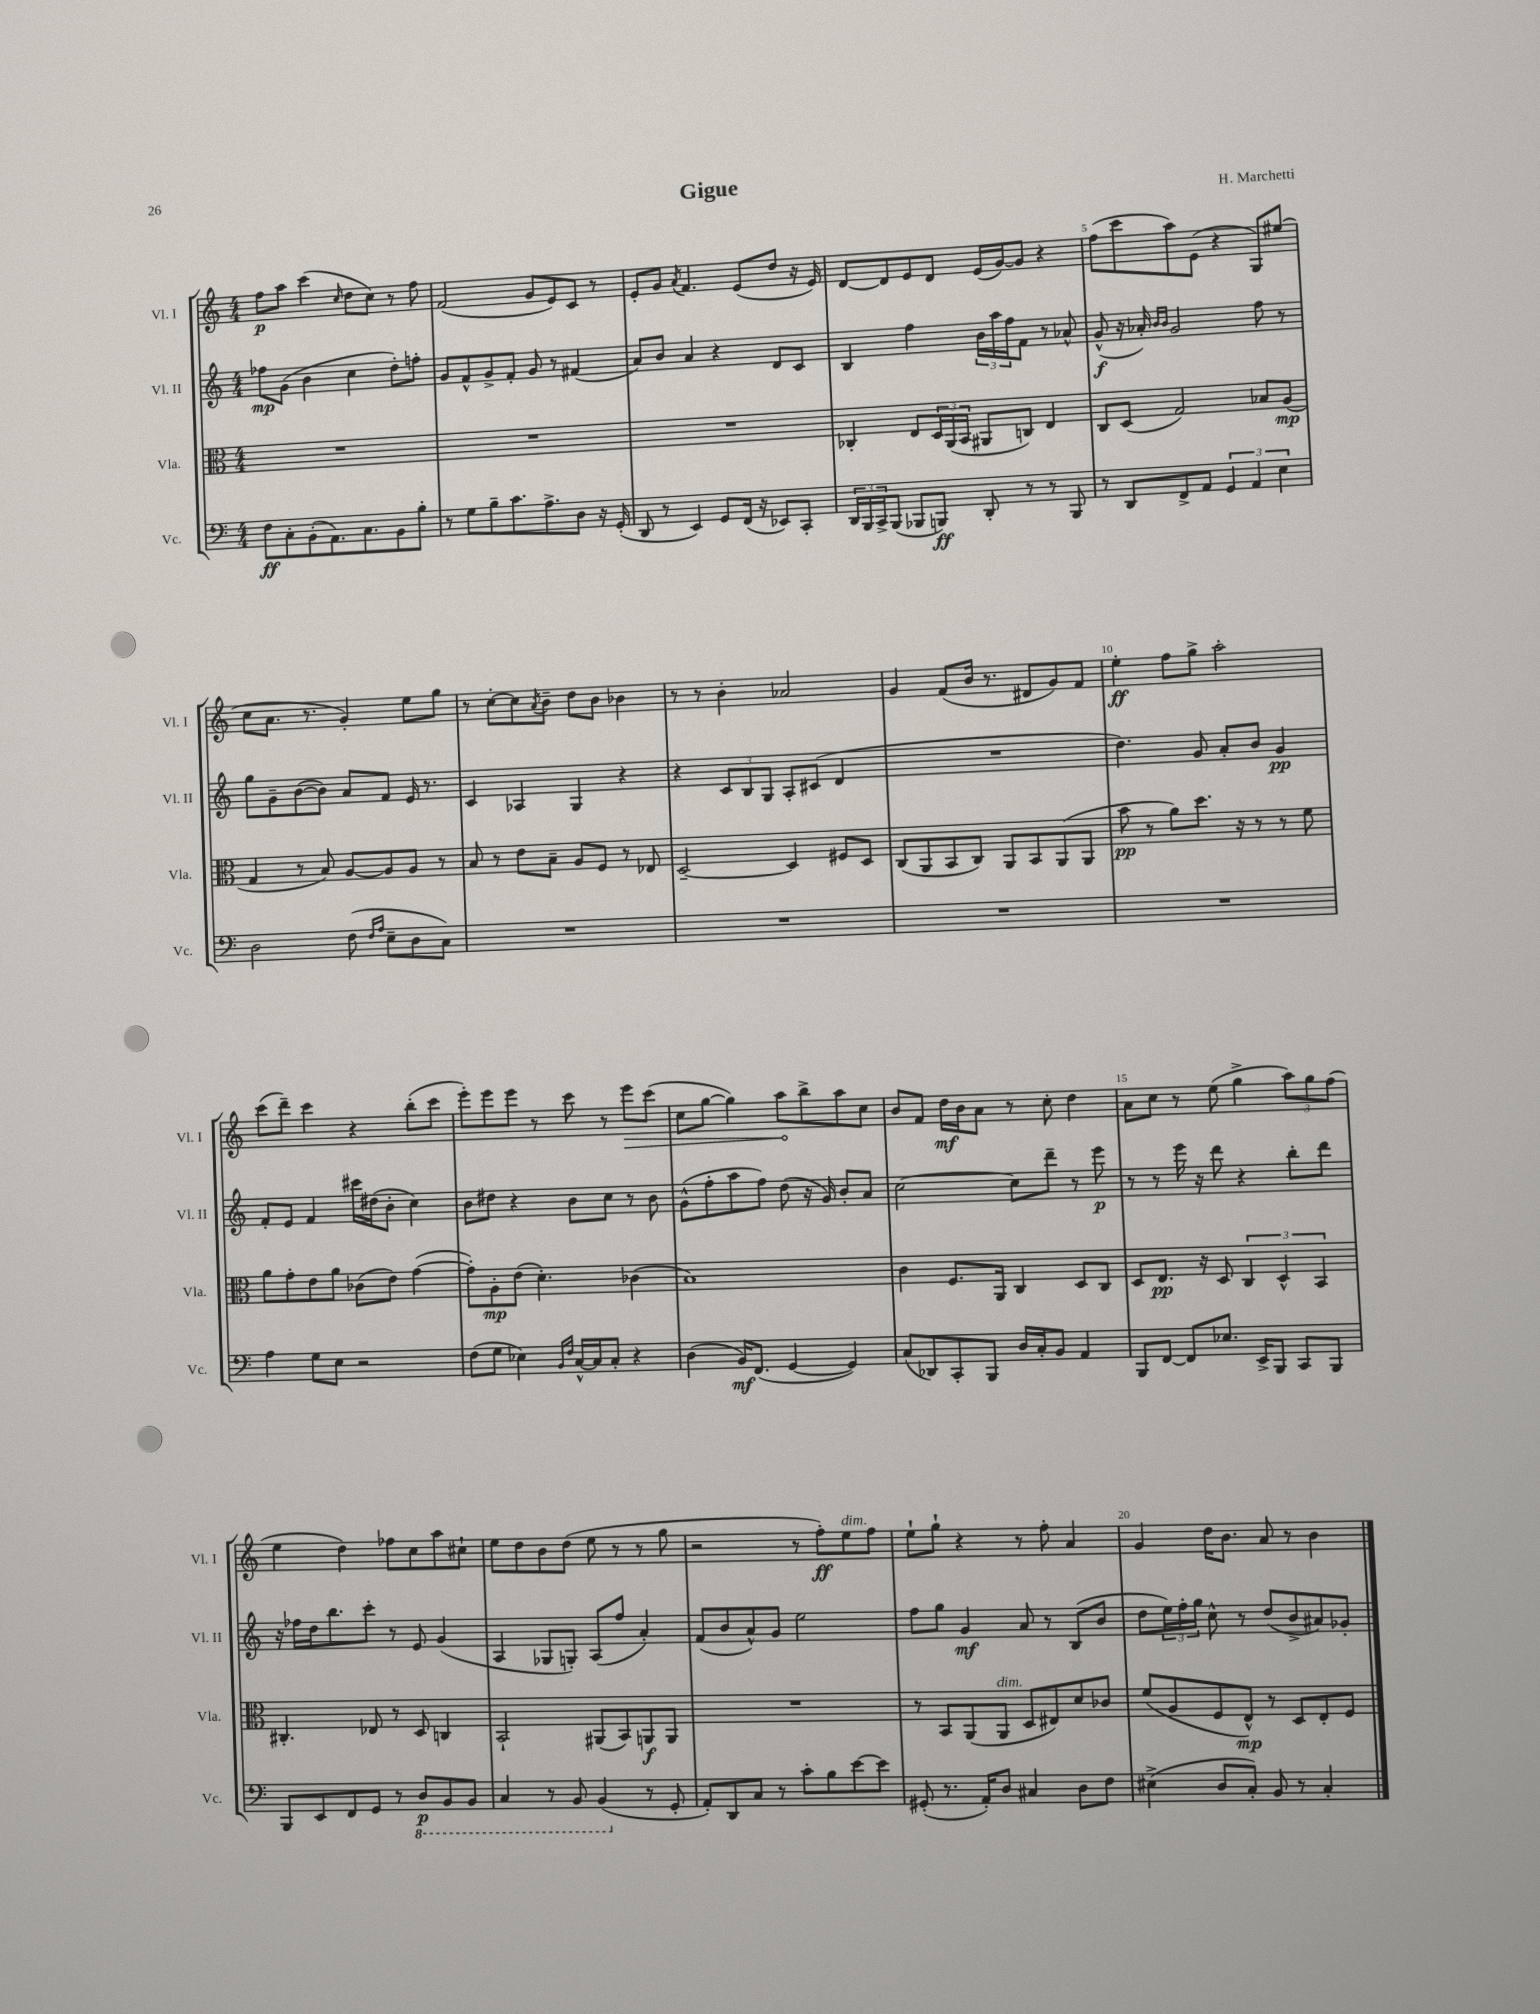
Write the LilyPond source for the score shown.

\header { title = "Gigue" composer = "H. Marchetti" }
<<
\new StaffGroup <<
\new Staff = "s0" \with { instrumentName = "Vl. I" shortInstrumentName = "Vl. I" } {
    \clef treble \key c \major \numericTimeSignature \time 4/4
    f''8\p a''8 c'''4( \grace { c''16 } d''8 c''8) r8 f''8 |
    f'2( g'8 e'8) c'8 r8 |
    e'8-. g'8 \acciaccatura { a'8 } f'4. e'8( d''8 r16 e'16) |
    d'8~ d'8 e'8 d'8 e'16( g'16~) g'8 r4 |
    f''8( c'''8 a''8) e'8( r4 g8) eis''8( |
    c''8 a'8. r8. g'4-.) e''8 g''8 |
    r8 c''8~-. c''8 \acciaccatura { a'8 } b'8-- d''8 b'8 bes'4 |
    r8 r8 b'4-. aes'2 |
    g'4 f'8( b'16 r8. dis'8 g'8) f'8 |
    e''4-.\ff f''8 g''8-> a''2-. |
    c'''8( d'''8--) c'''4 r4 b''8-.( c'''8 |
    e'''8-.) e'''8 e'''8 r8 c'''8 r8 \once \override Hairpin.circled-tip = ##t e'''8\> c'''8( |
    c''8 g''8~ g''4) a''8\! b''8-> a''8 c''8 |
    b'8 f'8 d''16\mf b'16 a'8 r8 c''8-. d''4 |
    a'8 c''8 r8 e''8( g''4-> \tuplet 3/2 { a''8) g''8 f''8( } |
    e''4 d''4) fes''8 c''8 a''8 cis''8-! |
    e''8 d''8 b'8 d''8( e''8 r8 r8 g''8 |
    r2 r8 f''8-.\ff) e''8^\markup { \italic "dim." } f''8 |
    e''8-! g''8-! r4 r8 f''8-. a'4 |
    g'4 d''16 b'8. a'8 r8 b'4 \bar "|." |
}
\new Staff = "s1" \with { instrumentName = "Vl. II" shortInstrumentName = "Vl. II" } {
    \clef treble \key c \major \numericTimeSignature \time 4/4
    fes''8\mp g'8( b'4 c''4 d''8-.) f''8-. |
    g'8 f'8-^ g'8-> f'8-. g'8 r8 fis'4( |
    a'8) b'8 a'4 r4 d'8 c'8 |
    b4 f''4 \tuplet 3/2 { b'16 a''16 f''16 } f'8 r8 aes'8-^ |
    g'8-^\f( r16 aes'16-.) \grace { b'16 b'16 } g'2 f''8 r8 |
    g''8 g'8-- b'8~( b'8) a'8 f'8 e'16 r8. |
    c'4 aes4 g4 r4 |
    r4 \tuplet 3/2 { c'8 b8 g8 } a8-. cis'8( d'4 |
    R1 |
    d''4.) g'8 a'8-. b'8 g'4\pp |
    f'8-. e'8 f'4 cis'''16 dis''16( b'8-. c''4) |
    b'8 dis''8 r4 b'8 c''8 r8 b'8 |
    g'8-^( f''8-. a''8 f''8) d''8( r16 g'16) b'8-. a'8 |
    c''2~ c''8 d'''8-- r8 e'''8\p |
    r8 r8 e'''16 r16 d'''8 r4 b''8-. d'''8 |
    r16 fes''16 d''16 b''8. c'''8-. r8 e'8 g'4( |
    a4 ges8 g8-.) a8( f''8 a'4-.) |
    f'8( b'8 a'8-^) g'8 e''2 |
    f''8 g''8 g'4\mf a'8 r8 b8( b'8 |
    d''8 \tuplet 3/2 { e''16) f''16-. g''16 } c''8-^ r8 d''8( b'8-> ais'8) ges'8-. \bar "|." |
}
\new Staff = "s2" \with { instrumentName = "Vla." shortInstrumentName = "Vla." } {
    \clef alto \key c \major \numericTimeSignature \time 4/4
    R1 |
    R1 |
    R1 |
    ces4-. e8 \tuplet 3/2 { d16 a,16( b,16 } ais,8 c8) e4 |
    c8 d8( g2) bes8 a8\mp( |
    g4 r8 b8) a8~ a8 a8 r8 |
    b8 r8 e'8 b8-- a8 f8 r8 ees8 |
    d2~-- d4 fis8 d8 |
    c8( a,8 b,8 c8) a,8 b,8 a,8( a,8 |
    b'8\pp r8 a'8) d''8. r16 r8 r8 f'8 |
    a'8 g'8-. e'8 a'8 ces'8( e'8) g'4~( |
    g'8-.) a8-.\mp e'8( d'4.-.) ces'4( |
    b1) |
    c'4 f8. a,16 c4 d8 c8 |
    d8 e8.\pp r16 d8 \tuplet 3/2 { c4 d4-^ b,4 } |
    cis4.-. ees8 r8 d8 c4 |
    b,2-! ais,8( b,8) a,8\f a,8 |
    R1 |
    r8 b,8 a,8( a,8^\markup { \italic "dim." } d8 eis8) d'8 ces'8 |
    f'8( a8 f8 e8-^\mp) r8 d8 e8-. f8 \bar "|." |
}
\new Staff = "s3" \with { instrumentName = "Vc." shortInstrumentName = "Vc." } {
    \clef bass \key c \major \numericTimeSignature \time 4/4
    f8\ff c8-. b,8-.( a,8.) c8. b,8 b8-. |
    r8 g8 b8-- c'8. a8.-> d8 r16 g,16-.( |
    d,8 r8 e,4) g,8 f,16( r16 ees,8) c,8-. |
    \tuplet 3/2 { d,16 b,,16 c,16-> } b,,8( bes,,8 b,,8\ff) d,8-. r8 r8 b,,8 |
    r8 d,8 f,8-> a,8 \tuplet 3/2 { g,4 a,4 e4 } |
    d2 f8( \grace { f16 a16 } e8-- d8 c8) |
    R1 |
    R1 |
    R1 |
    R1 |
    a4 g8 e8 r2 |
    f8( g8 ees4) \grace { b,16 f16 } c16~-^ c16 c8-. r4 |
    d4( b,16\mf) f,8.( g,4~ g,4) |
    c8( des,8) c,8-. b,,8 d16 c16-. b,8 a,4 |
    b,,8 f,8~ f,8 ees8. e,16-> b,,8 c,8 b,,8 |
    b,,8 e,8 f,8 g,8 r8 \ottava #-1 d,8\p b,,8 b,,8 |
    c,4 r8 b,,8 b,,4( \ottava #0 r8 g,8-. |
    a,8-.) d,8 c8 r8 c'8-. b8 e'8~ e'8 |
    gis,8-.( r8. a,16-.) d8 cis4 d8 f8 |
    eis4->( d8 c8-.) b,8 r8 c4-. \bar "|." |
}
>>
>>
\layout { \context { \Score \override BarNumber.break-visibility = ##(#f #t #t) barNumberVisibility = #(every-nth-bar-number-visible 5) } }
